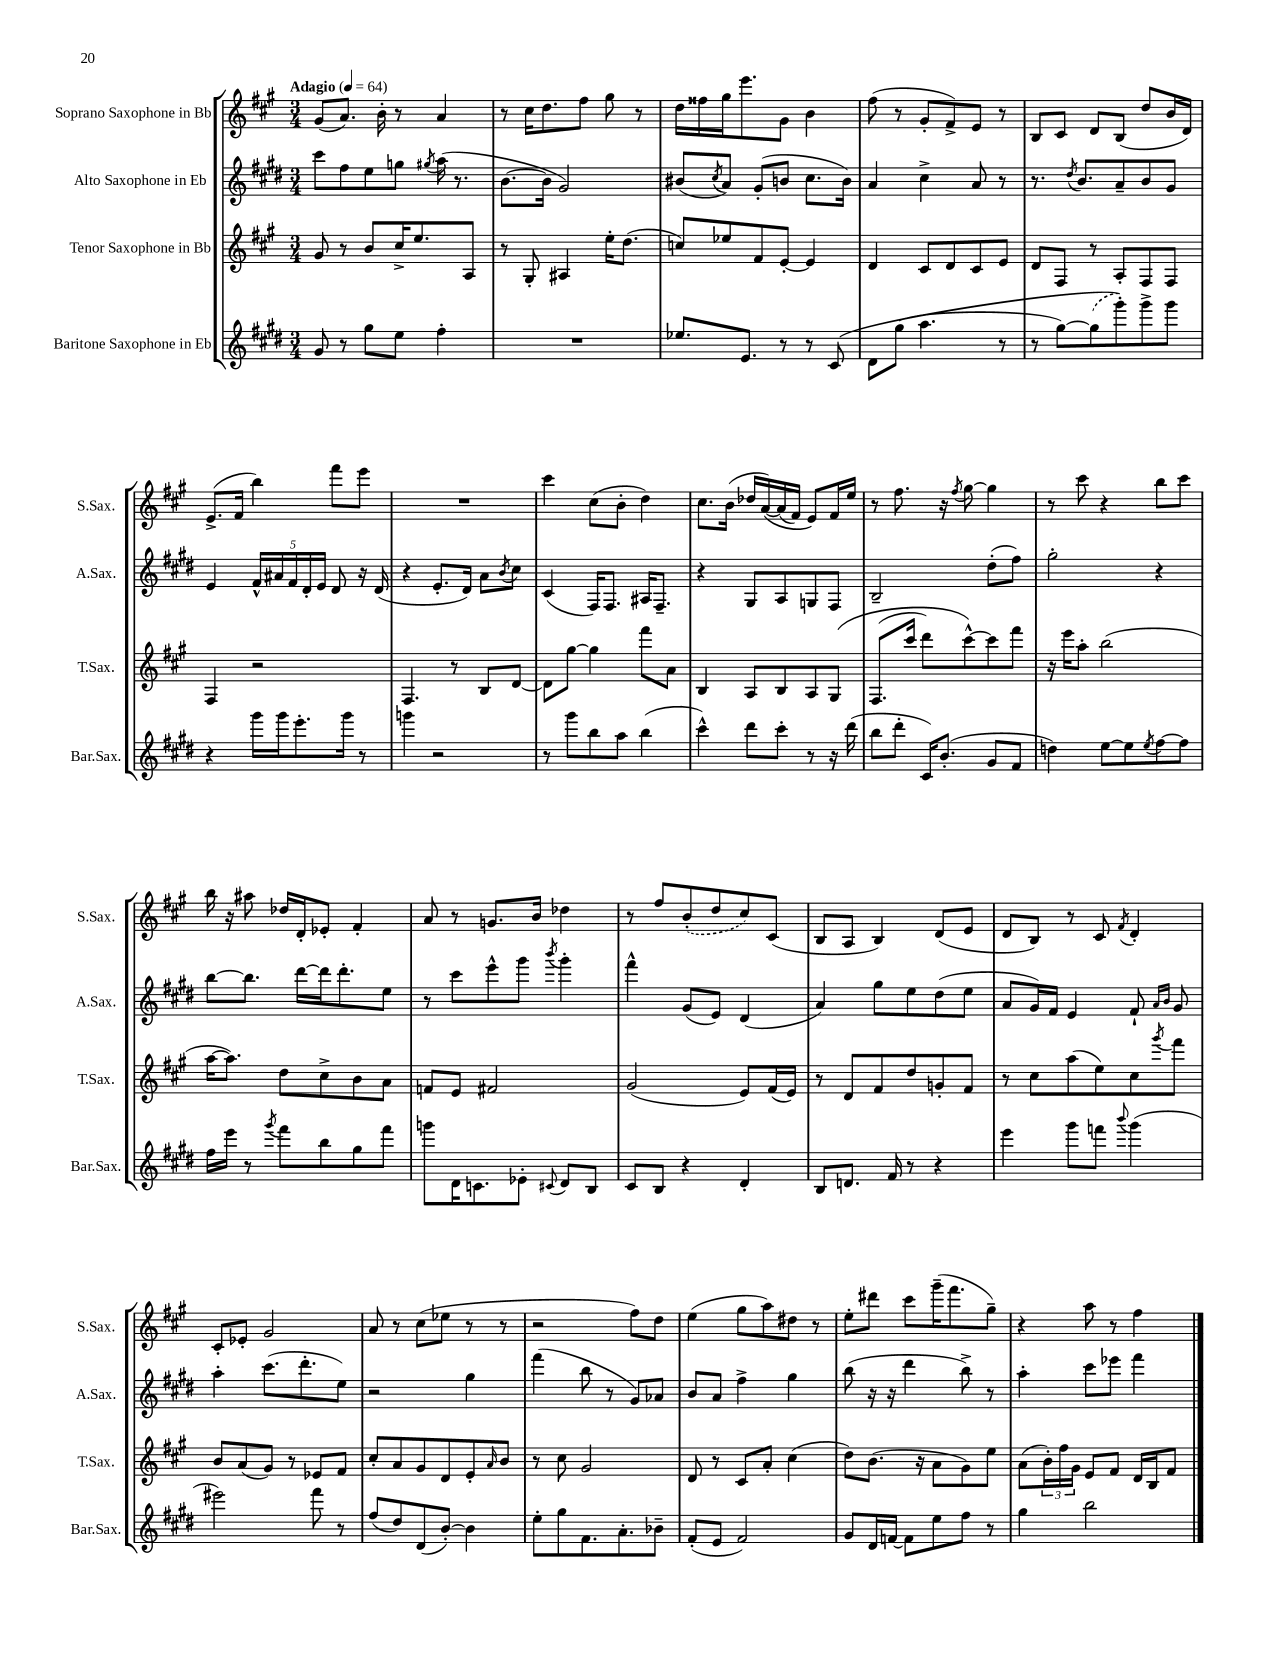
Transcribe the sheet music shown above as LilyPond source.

<<
\new StaffGroup <<
\new Staff = "s0" \with { instrumentName = "Soprano Saxophone in Bb" shortInstrumentName = "S.Sax." } {
    \clef treble \key a \major \numericTimeSignature \time 3/4 \tempo "Adagio" 4 = 64
    gis'8( a'8.) b'16-. r8 a'4 |
    r8 cis''16 d''8. fis''8 gis''8 r8 |
    d''16 fisis''16 gis''16 e'''8. gis'8 b'4 |
    fis''8( r8 gis'8-. fis'8->) e'8 r8 |
    b8 cis'8 d'8 b8( d''8 b'16 d'16) |
    e'8.->( fis'16 b''4) fis'''8 e'''8 |
    R2. |
    cis'''4 cis''8( b'8-. d''4) |
    cis''8. b'16( des''16 a'16~)\( a'16( fis'16) e'8\) fis'16 e''16 |
    r8 fis''8. r16 \acciaccatura { fis''8 } gis''8~ gis''4 |
    r8 cis'''8 r4 b''8 cis'''8 |
    b''16 r16 ais''8 des''16 d'16-. ees'8-. fis'4-. |
    a'8 r8 g'8. b'16 des''4 |
    r8 fis''8 \once \slurDashed b'8-.( d''8 cis''8) cis'8( |
    b8 a8 b4) d'8( e'8 |
    d'8 b8) r8 cis'8 \acciaccatura { fis'8 } d'4-. |
    cis'8-. ees'8-. gis'2 |
    a'8 r8 cis''8( ees''8 r8 r8 |
    r2 fis''8) d''8 |
    e''4( gis''8 a''8) dis''8 r8 |
    e''8-. dis'''8 cis'''8 gis'''16--( fis'''8. gis''8--) |
    r4 a''8 r8 fis''4 \bar "|." |
}
\new Staff = "s1" \with { instrumentName = "Alto Saxophone in Eb" shortInstrumentName = "A.Sax." } {
    \clef treble \key e \major \numericTimeSignature \time 3/4
    cis'''8 fis''8 e''8 g''8 \acciaccatura { gis''8 } a''16( r8. |
    b'8.~ b'16 gis'2) |
    bis'8( \acciaccatura { cis''8 } a'8) gis'8-.( b'8 cis''8. b'16) |
    a'4 cis''4-> a'8 r8 |
    r8. \acciaccatura { dis''8 } b'8. a'8-- b'8 gis'8 |
    e'4 \tuplet 5/4 { fis'16-^ ais'16 fis'16 dis'16-. e'16 } dis'8 r16 dis'16( |
    r4 e'8.-. dis'16) a'8 \acciaccatura { b'8 } cis''8 |
    cis'4( fis16) fis8. ais16 fis8.-- |
    r4 gis8 a8 g8 fis8 |
    b2-- dis''8-.( fis''8) |
    gis''2-. r4 |
    b''8~ b''8. dis'''16~ dis'''16 dis'''8.-. e''8 |
    r8 cis'''8 e'''8-^ gis'''8 \acciaccatura { b'''8 } gis'''4-. |
    fis'''4-^ gis'8( e'8) dis'4( |
    a'4) gis''8 e''8 dis''8( e''8 |
    a'8 gis'16) fis'16 e'4 fis'8-! \grace { a'16 b'16 } gis'8 |
    a''4-. cis'''8.( dis'''8.-. e''8) |
    r2 gis''4 |
    fis'''4( b''8 r8 gis'8) aes'8 |
    b'8 a'8 fis''4-> gis''4 |
    b''8( r16 r16 dis'''4 b''8->) r8 |
    a''4-. cis'''8 ees'''8 fis'''4 \bar "|." |
}
\new Staff = "s2" \with { instrumentName = "Tenor Saxophone in Bb" shortInstrumentName = "T.Sax." } {
    \clef treble \key a \major \numericTimeSignature \time 3/4
    gis'8 r8 b'8 cis''16-> e''8. a8 |
    r8 gis8-. ais4 e''16-. d''8.( |
    c''8) ees''8 fis'8 e'8~-. e'4 |
    d'4 cis'8 d'8 cis'8 e'8 |
    d'8 fis8 r8 a8-. fis8 fis8 |
    fis4 r2 |
    fis4. r8 b8 d'8~ |
    d'8 gis''8~ gis''4 fis'''8 a'8 |
    b4 a8 b8 a8 gis8\( |
    fis8.( cis'''16 d'''8) cis'''8~-^\) cis'''8 fis'''8 |
    r16 e'''16 a''8-. b''2( |
    a''16~ a''8.) d''8 cis''8-> b'8 a'8 |
    f'8 e'8 fis'2 |
    gis'2( e'8) fis'16( e'16) |
    r8 d'8 fis'8 d''8 g'8-. fis'8 |
    r8 cis''8 a''8( e''8) cis''8 \acciaccatura { gis'''8 } fis'''8 |
    b'8 a'8( gis'8) r8 ees'8 fis'8 |
    cis''8-. a'8 gis'8 d'8 e'8-. \grace { a'16 } b'8 |
    r8 cis''8 gis'2 |
    d'8 r8 cis'8 a'8-. cis''4( |
    d''8) b'8.( r16 a'8 gis'8) e''8 |
    a'8( \tuplet 3/2 { b'16-.) fis''16 gis'16 } e'8 fis'8 d'16 b16 fis'8 \bar "|." |
}
\new Staff = "s3" \with { instrumentName = "Baritone Saxophone in Eb" shortInstrumentName = "Bar.Sax." } {
    \clef treble \key e \major \numericTimeSignature \time 3/4
    gis'8 r8 gis''8 e''8 fis''4-. |
    R2. |
    ees''8. e'8. r8 r8 cis'8\( |
    dis'8 gis''8( a''4. r8 |
    r8 gis''8~) \once \slurDashed gis''8( gis'''8-.)\) gis'''8-> gis'''8 |
    r4 gis'''16 gis'''16 e'''8.-. gis'''16 r8 |
    g'''4 r2 |
    r8 gis'''8 b''8 a''8 b''4( |
    cis'''4-^) dis'''8 cis'''8-. r8 r16 dis'''16( |
    b''8 dis'''8-. cis'16) b'8.-.( gis'8 fis'8 |
    d''4) e''8~ e''8 \acciaccatura { e''8 } fis''8~ fis''8 |
    fis''16 e'''16 r8 \acciaccatura { gis'''8 } fis'''8 b''8 gis''8 fis'''8 |
    g'''8 dis'16 c'8. ees'8-. \appoggiatura { cis'8 } dis'8 b8 |
    cis'8 b8 r4 dis'4-. |
    b8 d'8. fis'16 r8 r4 |
    e'''4 gis'''8 f'''8 \appoggiatura { b'''8 } gis'''4( |
    eis'''2) fis'''8 r8 |
    fis''8( dis''8) dis'8( b'8~-.) b'4 |
    e''8-. gis''8 fis'8. a'8.-. bes'8-- |
    fis'8-.( e'8 fis'2) |
    gis'8 dis'16 f'16~ f'8 e''8 fis''8 r8 |
    gis''4 b''2 \bar "|." |
}
>>
>>
\layout { \context { \Score \remove "Bar_number_engraver" } }
